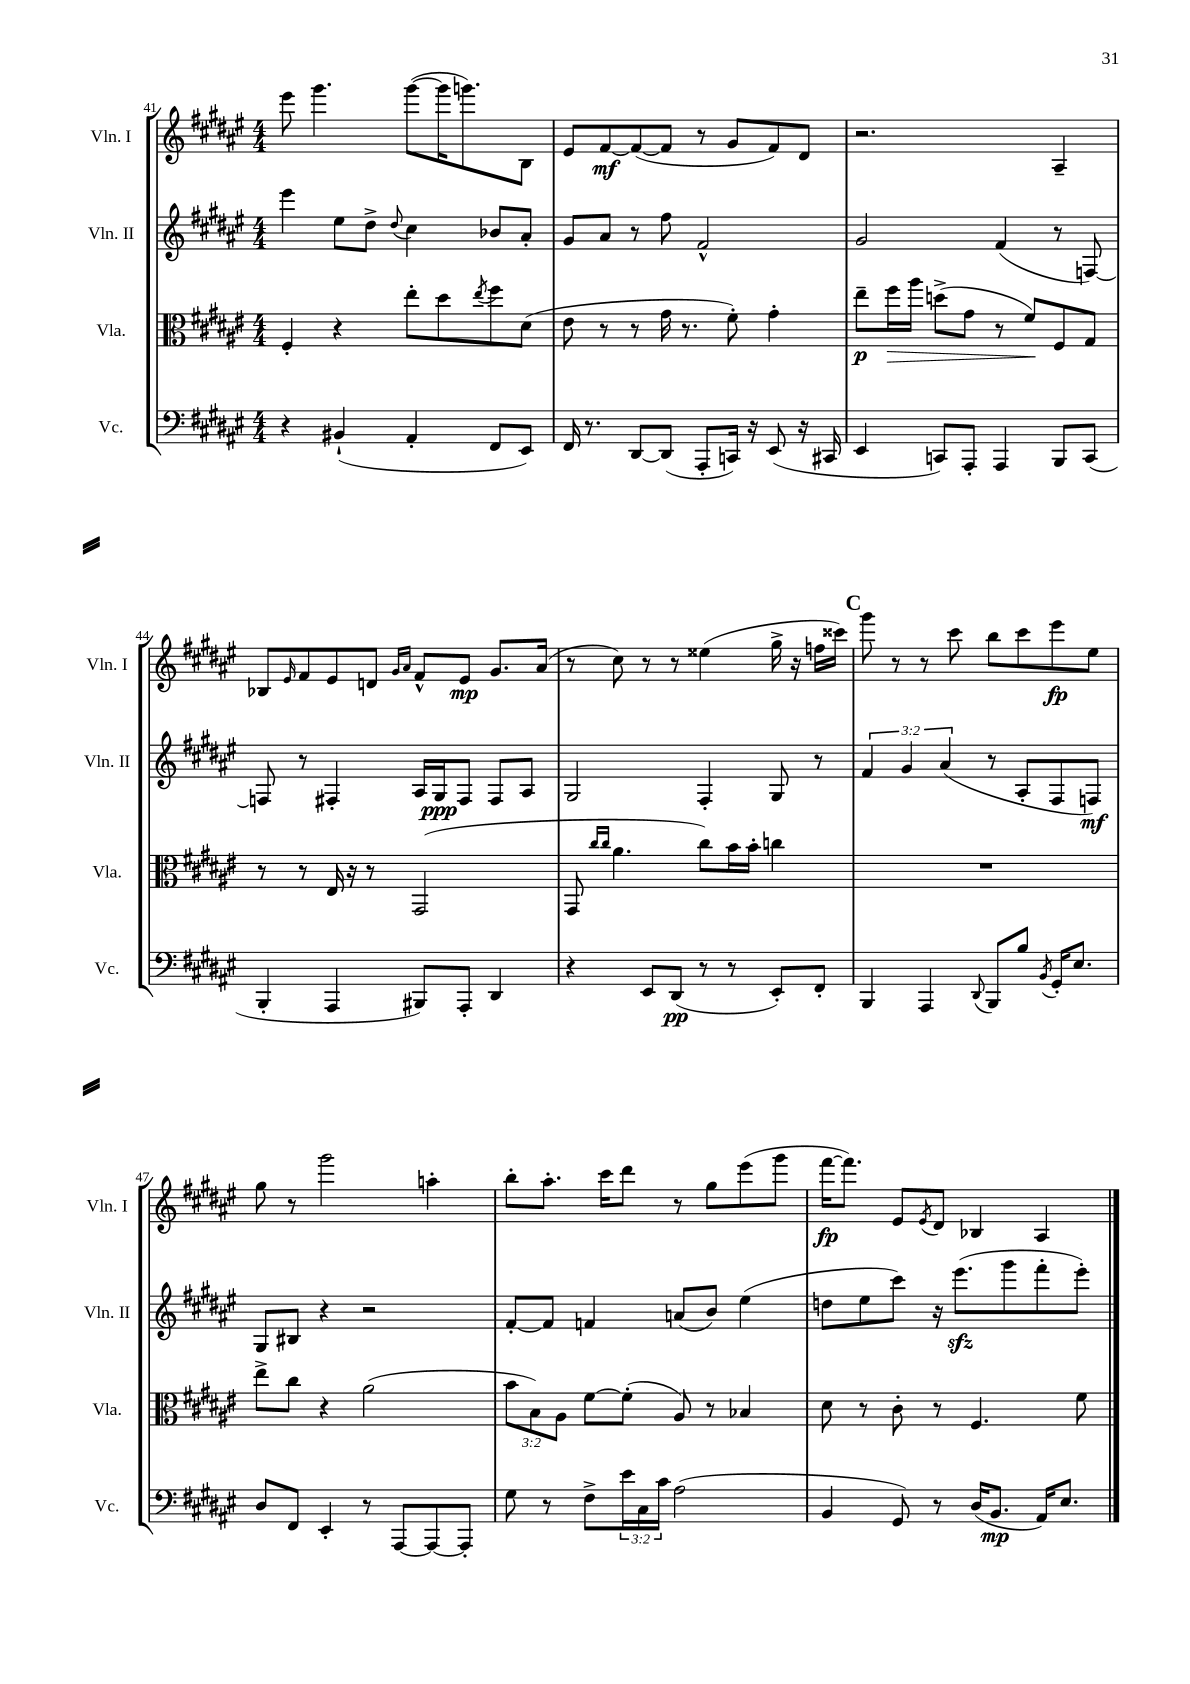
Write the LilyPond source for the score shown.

<<
\new StaffGroup <<
\new Staff = "s0" \with { instrumentName = "Vln. I" shortInstrumentName = "Vln. I" } {
    \clef treble \key fis \major \numericTimeSignature \time 4/4
    eis'''8 gis'''4. gis'''8~( gis'''16 g'''8.) b8 |
    eis'8 fis'8~\mf fis'8~( fis'8 r8 gis'8 fis'8) dis'8 |
    r2. ais4-- |
    bes8 \grace { eis'16 } fis'8 eis'8 d'8 \grace { gis'16 ais'16 } fis'8-^ eis'8\mp gis'8. ais'16( |
    r8 cis''8) r8 r8 eisis''4( gis''16-> r16 f''16 cisis'''16) |
    \mark \markup { \bold "C" } gis'''8 r8 r8 cis'''8 b''8 cis'''8 eis'''8\fp eis''8 |
    gis''8 r8 gis'''2 a''4-. |
    b''8-. ais''8.-. cis'''16 dis'''8 r8 gis''8 eis'''8( gis'''8 |
    fis'''16~\fp fis'''8.) eis'8 \acciaccatura { eis'8 } dis'8 bes4 ais4 \bar "|." |
}
\new Staff = "s1" \with { instrumentName = "Vln. II" shortInstrumentName = "Vln. II" } {
    \clef treble \key fis \major \numericTimeSignature \time 4/4 \override Staff.TupletNumber.text = #tuplet-number::calc-fraction-text
    eis'''4 eis''8 dis''8-> \appoggiatura { dis''8 } cis''4 bes'8 ais'8-. |
    gis'8 ais'8 r8 fis''8 fis'2-^ |
    gis'2 fis'4( r8 f8~) |
    f8 r8 fis4-. ais16 gis16\ppp fis8 fis8 ais8 |
    gis2 fis4-. gis8 r8 |
    \mark \markup { \bold "C" } \tuplet 3/2 { fis'4 gis'4 ais'4( } r8 ais8-. fis8 f8\mf) |
    gis8 bis8 r4 r2 |
    fis'8~-. fis'8 f'4 a'8( b'8) eis''4( |
    d''8 eis''8 cis'''8) r16 eis'''8.\sfz( gis'''8 fis'''8-. eis'''8-.) \bar "|." |
}
\new Staff = "s2" \with { instrumentName = "Vla." shortInstrumentName = "Vla." } {
    \clef alto \key fis \major \numericTimeSignature \time 4/4 \override Staff.TupletNumber.text = #tuplet-number::calc-fraction-text
    fis4-. r4 eis''8-. dis''8 \acciaccatura { eis''8 } fis''8 dis'8( |
    eis'8 r8 r8 gis'16 r8. fis'8-.) gis'4-. |
    eis''8--\p fis''16\> ais''16 d''8->( gis'8 r8 fis'8\!) fis8 gis8 |
    r8 r8 eis16 r16 r8 gis,2( |
    gis,8 \grace { cis''16 cis''16 } ais'4. cis''8) b'16 b'16-. c''4 |
    \mark \markup { \bold "C" } R1 |
    eis''8-> cis''8 r4 ais'2( |
    \tuplet 3/2 { b'8 b8) ais8 } fis'8~ fis'8-.( ais8) r8 bes4 |
    dis'8 r8 cis'8-. r8 fis4. fis'8 \bar "|." |
}
\new Staff = "s3" \with { instrumentName = "Vc." shortInstrumentName = "Vc." } {
    \clef bass \key fis \major \numericTimeSignature \time 4/4 \override Staff.TupletNumber.text = #tuplet-number::calc-fraction-text
    r4 bis,4-!( ais,4-. fis,8 eis,8) |
    fis,16 r8. dis,8~ dis,8( ais,,8-. c,16) r16 eis,8( r16 cis,16 |
    eis,4 c,8) ais,,8-. ais,,4 b,,8 c,8( |
    b,,4-. ais,,4 bis,,8) ais,,8-. dis,4 |
    r4 eis,8 dis,8\pp( r8 r8 eis,8-.) fis,8-. |
    \mark \markup { \bold "C" } b,,4 ais,,4 \appoggiatura { dis,8 } b,,8 b8 \acciaccatura { b,8 } gis,16-. eis8. |
    dis8 fis,8 eis,4-. r8 ais,,8~ ais,,8~ ais,,8-. |
    gis8 r8 fis8-> \tuplet 3/2 { eis'16 cis16 cis'16 } ais2( |
    b,4 gis,8) r8 dis16( b,8.\mp ais,16) eis8. \bar "|." |
}
>>
>>
\layout { \context { \Score currentBarNumber = #41 } }
